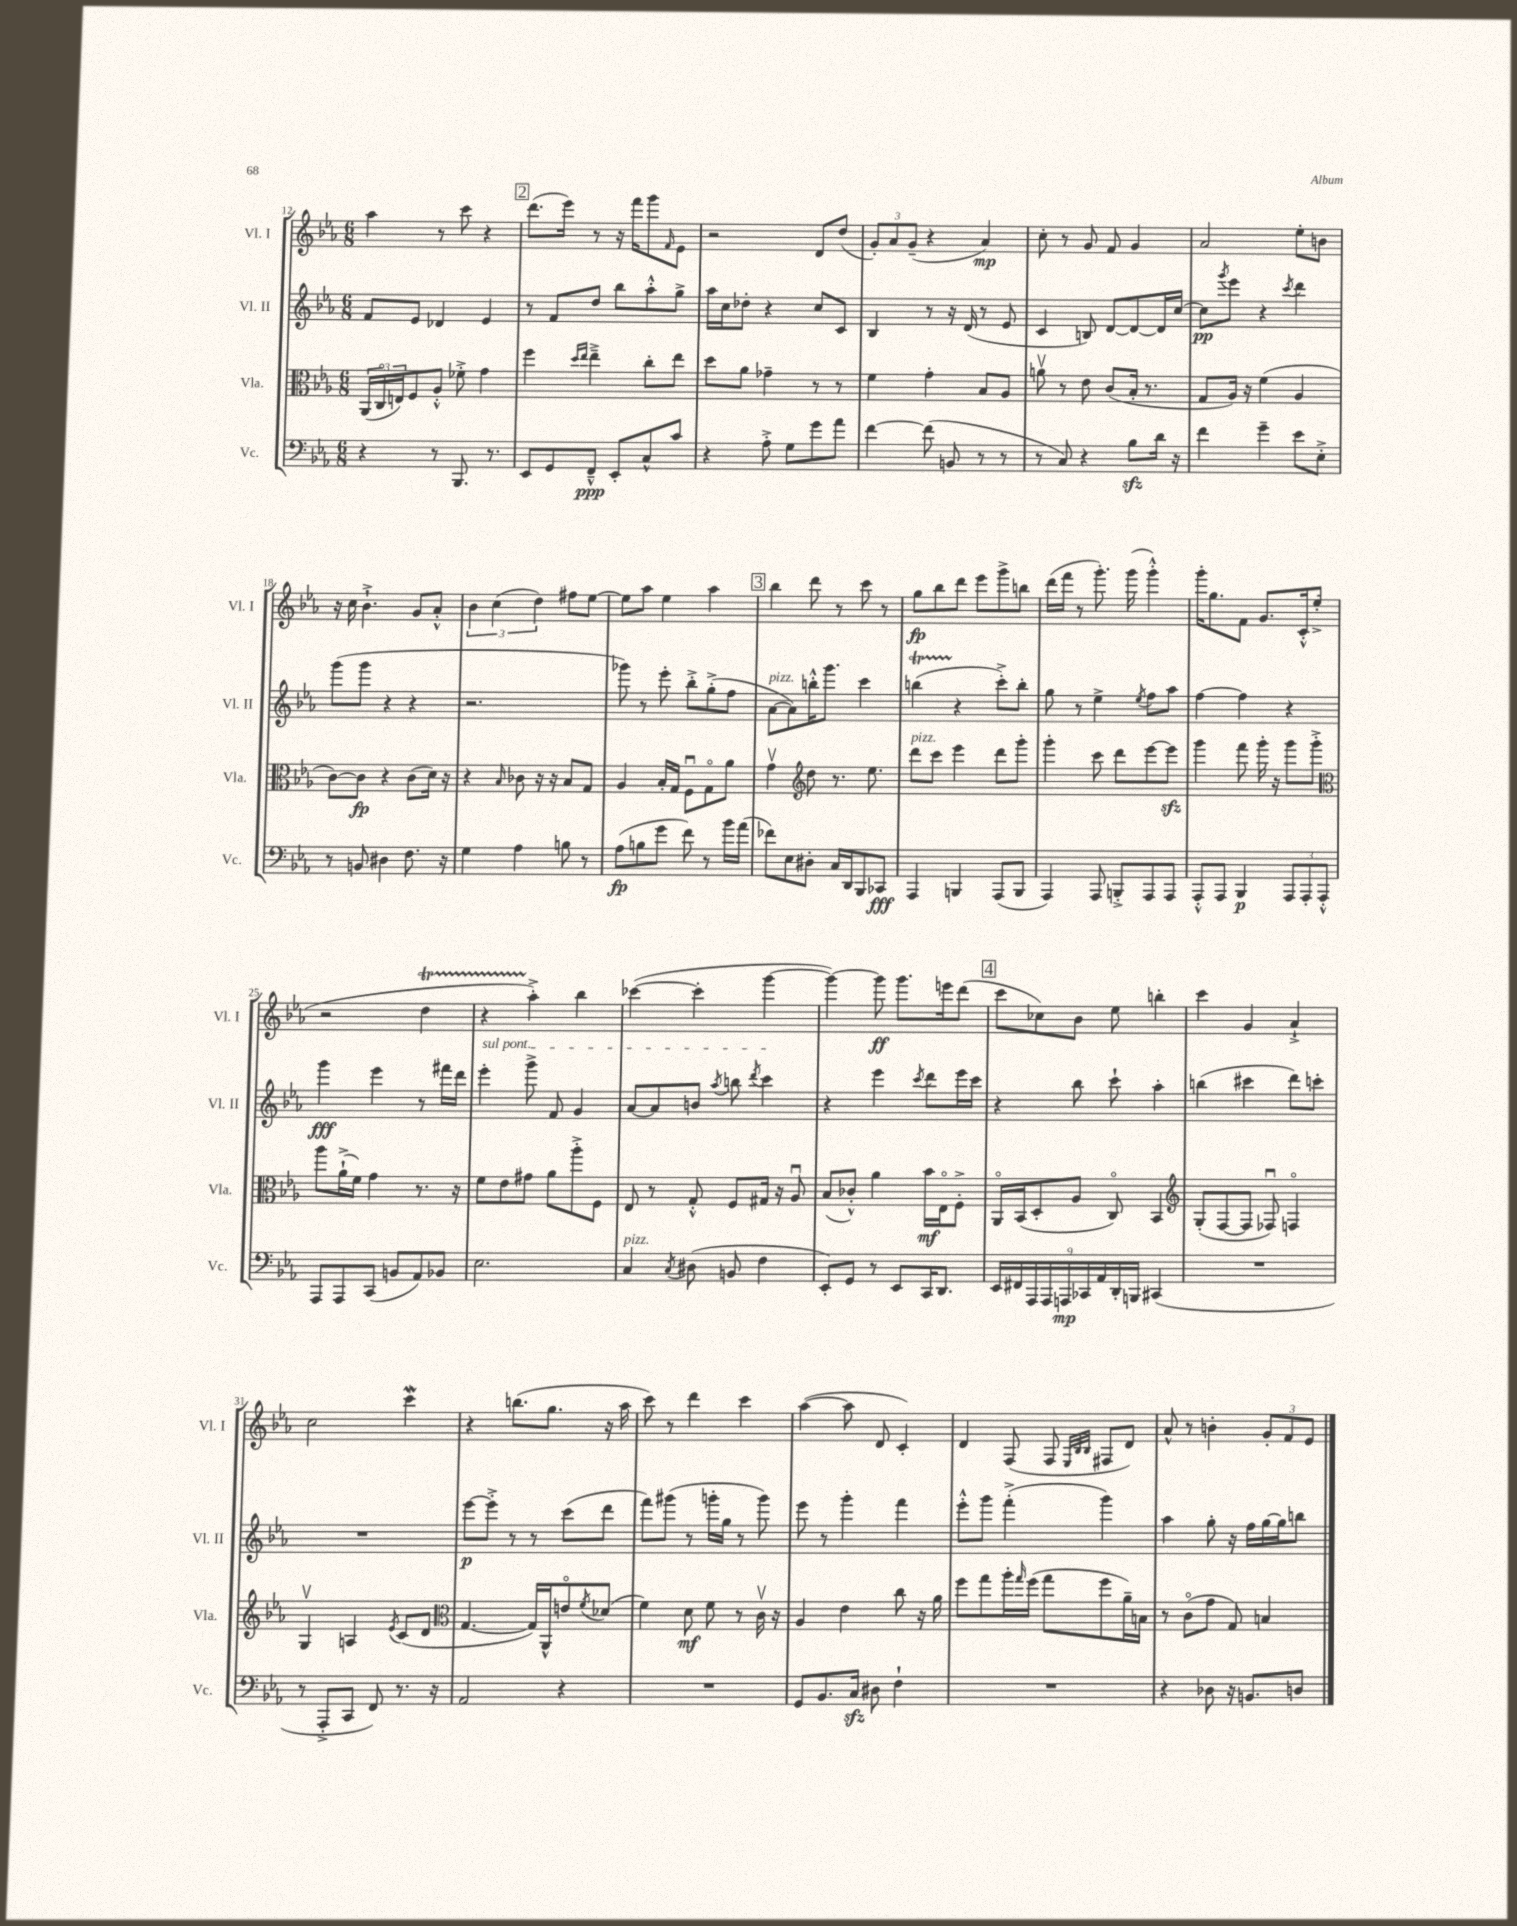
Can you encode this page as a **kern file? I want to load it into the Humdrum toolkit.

**kern	**kern	**kern	**kern
*staff4	*staff3	*staff2	*staff1
*clefF4	*clefC3	*clefG2	*clefG2
*k[b-e-a-]	*k[b-e-a-]	*k[b-e-a-]	*k[b-e-a-]
*M6/8	*M6/8	*M6/8	*M6/8
4r	(24AA-	8f	4aa-
.	24Co	.	.
.	24E)	.	.
.	8F	8e-	.
8r	8A-'^^	4d-	8r
8.BBB-	8f-'^	.	8ccc
.	4g	4e-	4r
8.r	.	.	.
=	=	=	=
8EE-	4ff	8r	(8.ddd
8GG	.	8f	.
.	.	.	16eee-)
.	16qqdd	.	.
.	16qqee-	.	.
8FF~^^	4ee-~^	8dd	8r
8EE-'	.	8bb-	16r
.	.	.	16fff
8C^^	8cc'	8aa-'^^	8ggg
.	.	.	16qqf
8c	8ee-	8gg^	8e-
=	=	=	=
4r	8dd	16aa-	2r
.	.	16cc	.
.	8a-	8dd-'	.
8A-'^	4g-~	4r	.
8G	.	.	.
8g	8r	8cc	8d
8a-	8r	8c	(8dd
=	=	=	=
[4f	4f	4B-	12g')
.	.	.	12a-
.	.	.	(12g~
(8f]	4g'	8r	4r
8BB	.	16r	.
.	.	(16d	.
8r	8B-	8r	4a-)
8r	8A-	8e-	.
=	=	=	=
8r	8av	4c	8cc'
8C)	8r	.	8r
4r	8e-	8B)	8g
.	(8c	[8d	8f
8B-	16B-'	8d_	4g
.	8.r	.	.
16d	.	16d]	.
16r	.	[16cc	.
=	=	=	=
4f	8G	8cc]	2a-
.	.	8qggg	.
.	16A-)	8eee-	.
.	16r	.	.
4g~	(4f	4r	.
.	.	8qccc	.
8e-	4A-	4ddd	8ee-'
8E-'^	.	.	8b
=	=	=	=
8r	[8c)	(8ggg	16r
.	.	.	16cc
8BB	8c]	8ggg	4.b-`^
4D#	4r	4r	.
8.F	(8c	4r	8g
.	16d)	.	8a-'^^
16r	16r	.	.
=	=	=	=
4G	4r	2.r	6b-
.	.	.	(6cc
.	16qqB-	.	.
4A-	8c-	.	.
.	.	.	6dd)
.	16r	.	.
.	16r	.	.
8B	8B-	.	8ff#
8r	8G	.	[8ee-
=	=	=	=
(8A-	4A-	8ggg-)	8ee-]
8B	.	8r	8aa-
8g	16B-'	8eee-'	4ee-
.	16G	.	.
8f)	8Fu	8bb-'^	.
8r	8Go	(8gg'^	4aa-
16b-	8a-	8ff	.
(16a-	.	.	.
=	=	=	=
8f-)	4gv	[8a-	4bb-
8E-	.	8a-])	.
*	*clefG2	*	*
8D#'	8dd	16bb'^^	8ddd
.	.	8.ggg	.
16C	8.r	.	8r
16DD	.	.	.
8BBB-	.	4ccc	8ccc
.	8.ee-	.	.
8CC-	.	.	8r
=	=	=	=
4AAA-	8ddd	(4bb	8gg
.	8ccc	.	8bb-
4BBB	4eee-	4r	8ddd
.	.	.	8eee-
(8AAA-	8ddd	8ccc'^)	8ggg^
8BBB	8ggg'	8bb'	8bb
=	=	=	=
4AAA-)	4ggg'	8gg	(16ddd
.	.	.	16fff
.	.	8r	8r
8AAA-	8ccc	4ee-^	8.ggg')
8BBB'^	8ddd	.	.
.	.	.	(16ggg
.	.	8qee-	.
8AAA-	[8eee-	8ff	4ggg'^^)
8AAA-	8eee-]	8aa-	.
=	=	=	=
8AAA-'^^	4ggg	[4ff	16ggg'
.	.	.	8.gg
8AAA-	.	.	.
4BBB-	8fff	4ff]	8f
.	16ggg'	.	8.g
.	16r	.	.
12AAA-	8ggg	4r	.
.	.	.	16c'^^
12AAA-'	.	.	.
.	8ggg'^	.	(8ee-'^
12AAA-'^^	.	.	.
=	=	=	=
*	*clefC3	*	*
8AAA-	8aa-	4ggg	2r
8AAA-	(16a-`^	.	.
.	16f)	.	.
(8CC	4g	4eee-	.
8BB	.	.	.
8AA-)	8.r	8r	4dd
8BB-	.	16fff#	.
.	16r	16ddd	.
=	=	=	=
2.E-	8f	4eee-'	4r
.	8e-	.	.
.	8g#	8ggg^	4aa-'^)
.	8a-	8f	.
.	8aa-'^	4g	4bb-
.	8F	.	.
=	=	=	=
4C	8E-	[8a-	([4ccc-
.	8r	8a-]	.
8qC	.	.	.
(8D#	8G'^^	8b	4ccc-']
.	.	8qaa-	.
8BB	8F	8bb	.
.	.	8qddd	.
4F	16G#	4ccc	[4ggg
.	16r	.	.
.	8A-u	.	.
=	=	=	=
8EE-')	(8B-	4r	4ggg_)
8GG	8c-'^^)	.	.
8r	4a-	4eee-	8ggg]
8EE-	.	.	8.ggg
.	.	8qccc	.
16CC	16b-	8ddd	.
8.DD	16E-o	.	16eee
.	8F'^	16eee-	(8ddd
.	.	16ccc	.
=	=	=	=
18EE-	16AA-o	4r	8ccc
18FF#	.	.	.
.	(16BB-	.	.
18AAA-	.	.	.
.	8D'	.	8cc-)
18AAA-	.	.	.
18AAA	.	.	.
.	8A-	8bb-	8b-
18CC-	.	.	.
18AA-	.	.	.
.	8Co)	8ccc`	8ee-
18DD'	.	.	.
18BBB	.	.	.
(4CC#	4BB-	4aa-'	4bb'
=	=	=	=
*	*clefG2	*	*
2.r	(8G'	(4bb	4ccc
.	[8F	.	.
.	8F]	4ccc#	4g
.	8F-u)	.	.
.	4Fo	8ddd)	4a-`^
.	.	8ccc'	.
=	=	=	=
8r	4Gv	2.r	2cc
8AAA-'^	.	.	.
8CC	4A	.	.
8FF)	.	.	.
.	8qe-	.	.
8.r	(8c	.	4ccc
.	8d	.	.
16r	.	.	.
=	=	=	=
*	*clefC3	*	*
2AA-	[4.G	[8eee-	4r
.	.	8eee-'^]	.
.	.	8r	(8.bb
.	16G])	8r	.
.	16AA-^^	.	8.gg
4r	8eo	(8ccc	.
.	8qf	.	.
.	(8d-	8ddd	16r
.	.	.	16aa-
=	=	=	=
2.r	4f)	8fff)	8ccc)
.	.	(8ggg#	8r
.	8d	8r	4ddd
.	8f	16ggg'	.
.	.	16gg	.
.	8r	8r	4ccc
.	16cv	8ggg)	.
.	16r	.	.
=	=	=	=
8GG	4A-	8eee-	([4aa-
8.BB-	.	8r	.
.	4e-	4ggg'	8aa-]
16C	.	.	.
8D#	.	.	8d
4F`	8cc	4fff	4c')
.	16r	.	.
.	16a-	.	.
=	=	=	=
2.r	8ff	8eee-'^^	4d
.	8gg	8ggg	.
.	16aa-'	(4fff'^	(8F
.	16qqgg	.	.
.	(16ff	.	.
.	8gg	.	8F
.	.	.	32qqE-
.	.	.	32qqB-
.	.	.	32qqB-
.	8ff	4ggg)	8F#
.	16a-~)	.	8d)
.	16B	.	.
=	=	=	=
4r	8r	4aa-	8a-^^
.	(8co	.	8r
8D-	8g	8gg'	4b'
16r	8G)	16r	.
8.BB	.	16ff	.
.	4B	[16gg	12g'
.	.	16gg]	.
.	.	.	12f
8D	.	8bb	.
.	.	.	12e-
==	==	==	==
*-	*-	*-	*-
